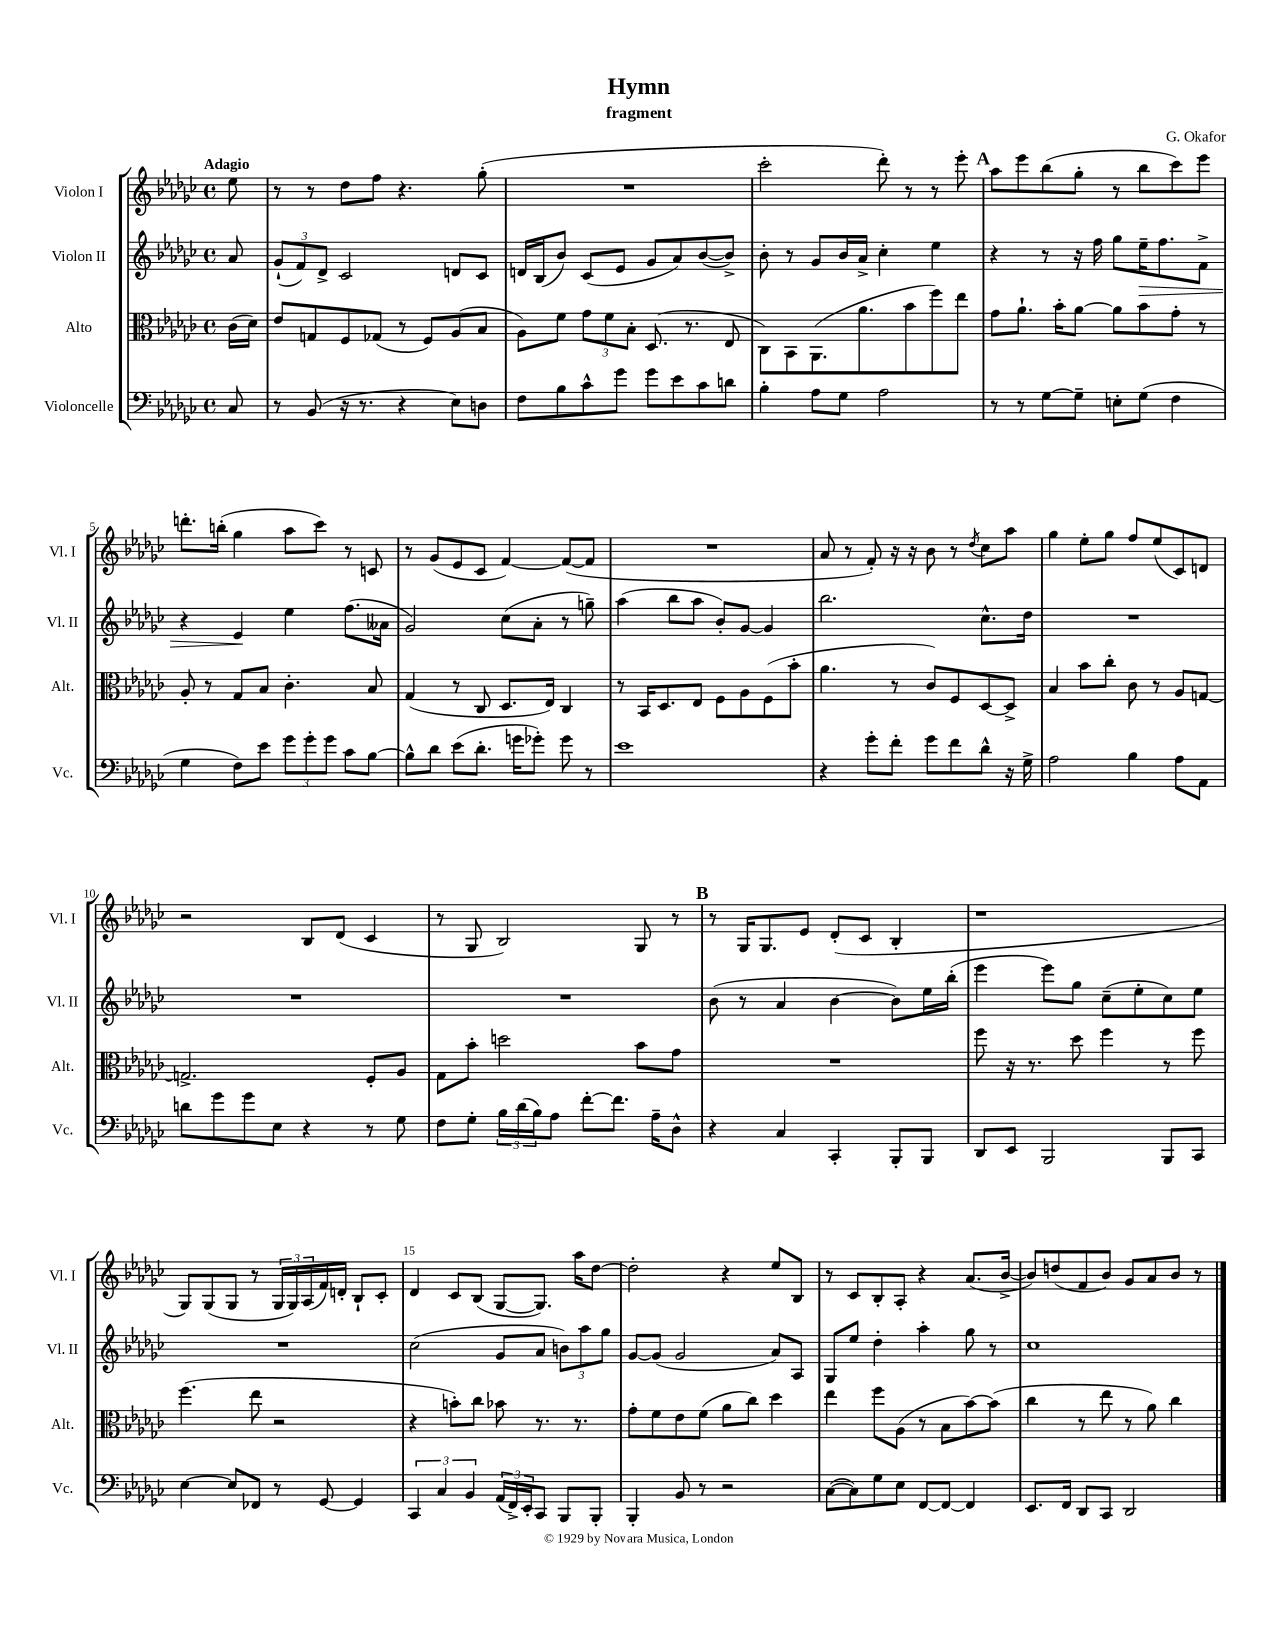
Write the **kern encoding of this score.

**kern	**kern	**kern	**dynam	**kern
*part4	*part3	*part2	*part2	*part1
*staff4	*staff3	*staff2	*staff2	*staff1
*I"Violoncelle	*I"Alto	*I"Violon II	*	*I"Violon I
*I'Vc.	*I'Alt.	*I'Vl. II	*	*I'Vl. I
*clefF4	*clefC3	*clefG2	*	*clefG2
*k[b-e-a-d-g-c-]	*k[b-e-a-d-g-c-]	*k[b-e-a-d-g-c-]	*	*k[b-e-a-d-g-c-]
*M4/4	*M4/4	*M4/4	*	*M4/4
*met(c)	*met(c)	*met(c)	*	*met(c)
=	=	=	=	=
!	!	!	!	!LO:TX:a:B:t=Adagio
8C-/	(16c-\LL	8a-/	.	8ee-\
.	16d-\JJ)	.	.	.
=1	=1	=1	=1	=1
8r	8e-/L	(12g-`/L	.	8r
.	.	12f/)	.	.
(8BB-/	8Gn/	.	.	8r
.	.	12d-^/J	.	.
16r	8F/	2c-/	.	8dd-\L
8.r	.	.	.	.
.	(8G-X/J	.	.	8ff\J
4r	8r	.	.	4.r
.	8F/L)	.	.	.
8E-\L)	(8A-/	8dn/L	.	.
8Dn\J	8B-/J	8c-/J	.	(8gg-'\
=2	=2	=2	=2	=2
8F\L	8A-\L)	16dn/LL	.	1r
.	.	(16B-/J	.	.
8B-\	8f\J	8b-/J)	.	.
8c-^^\	12g-\L	(8c-/L	.	.
.	12f\	.	.	.
8g-\J	.	8e-/J	.	.
.	12B-'\J	.	.	.
8g-\L	(8.D-/	8g-/L	.	.
8e-\	.	8a-/)	.	.
.	8.r	.	.	.
8c-\	.	([8b-/	.	.
8dn\J	8E-/	8b-^/J])	.	.
=3	=3	=3	=3	=3
4B-'\	8C-\L)	8b-'\	.	2ccc-'\
.	8BB-\	8r	.	.
8A-\L	(8.AA-\	8g-/L	.	.
8G-\J	.	16b-/L	.	.
.	8.a-\	16a-^/JJ	.	.
2A-\	.	4cc-'\	.	8ddd-'\)
.	8b-\	.	.	8r
.	8ff\)	4ee-\	.	8r
.	8ee-\J	.	.	8eee-'\
!!LO:REH:place=s1:t=A
=4	=4	=4	=4	=4
8r	8g-\L	4r	.	8aa-\L
8r	8.a-`\J	.	.	8eee-\
[8G-\L	.	8r	.	(8bb-\
.	16b-'\KL	.	.	.
8G-~\J]	[8a-\J	16r	.	8gg-'\J
.	.	16ff\	.	.
8En'\L	8a-\L]	8gg-\L	.	8r
!	!	!	!LO:HP:b	!
(8G-\J	8b-\	16ee-~\K	>	8bb-\L
.	.	8.ff\	.	.
4F\	8g-'\J	.	.	8ccc-\)
.	8r	8f^\J	.	8eee-\J
!!LO:LB:g=z
=5	=5	=5	=5	=5
4G-\	8A-'/	4r	.	8.dddn'\L
.	8r	.	.	.
.	.	.	.	(16bbn'\Jk
8F\L)	8G-/L	4e-/	.	4gg-\
8e-\J	8B-/J	.	.	.
12g-\L	4.c-'\	4ee-\	]	8aa-\L
12g-'\	.	.	.	.
.	.	.	.	8ccc-\J)
12g-\J	.	.	.	.
8c-\L	.	(8.ff\L	.	8r
[8B-\J	8B-/	.	.	8cn/
.	.	16a--X\Jk	.	.
=6	=6	=6	=6	=6
8B-^^\L]	(4G-/	2g-/)	.	8r
8d-\J	.	.	.	(8g-/L
(8e-\L	8r	.	.	8e-/
8.d-'\J	8C-/	.	.	8c-/J
.	8.D-/L	(8cc-\L	.	[4f/)
16gn\KL	.	.	.	.
8g-X'\J)	.	8a-'\J	.	.
.	16E-/Jk)	.	.	.
8g-\	4C-/	8r	.	(8f/L_
8r	.	8ggn~\)	.	8f/J]
=7	=7	=7	=7	=7
1e-	8r	(4aa-\	.	1r
.	16BB-/KL	.	.	.
.	8.D-/	.	.	.
.	.	8bb-\L	.	.
.	8E-/J	8aa-\J	.	.
.	8F\L	8b-'/L)	.	.
.	8A-\	[8g-/J	.	.
.	(8F\	4g-/]	.	.
.	8b-'\J	.	.	.
=8	=8	=8	=8	=8
4r	4.a-\	2.bb-\	.	8a-/
.	.	.	.	8r
8g-'\L	.	.	.	8f'/)
8f'\J	8r	.	.	16r
.	.	.	.	16r
8g-\L	8c-/L)	.	.	8b-\
8f\	8F/	.	.	8r
.	.	.	.	8qdd-/
8d-^^\J	[8D-/	8.cc-^^\L	.	8cc-\L
16r	8D-^/J]	.	.	8aa-\J
16G-^\	.	16dd-\Jk	.	.
=9	=9	=9	=9	=9
2A-\	4B-/	1r	.	4gg-\
.	8b-\L	.	.	8ee-'\L
.	8cc-'\J	.	.	8gg-\J
4B-\	8c-\	.	.	8ff/L
.	8r	.	.	(8ee-/
8A-\L	8A-/L	.	.	8c-/)
8AA-\J	[8Gn/J	.	.	8dn/J
!!LO:LB:g=z
=10	=10	=10	=10	=10
8dn\L	2.Gn^/]	1r	.	2r
8g-\	.	.	.	.
8g-\	.	.	.	.
8E-\J	.	.	.	.
4r	.	.	.	8B-/L
.	.	.	.	(8d-/J
8r	8F'/L	.	.	4c-/
8G-\	8A-/J	.	.	.
=11	=11	=11	=11	=11
8F\L	8G-\L	1r	.	8r
8G-'\J	8b-'\J	.	.	8G-/
24B-\LL	2ddn\	.	.	2B-/)
(24d-\	.	.	.	.
24B-\J)	.	.	.	.
8A-\J	.	.	.	.
[8f'\L	.	.	.	.
8.f\J]	.	.	.	.
.	8b-\L	.	.	8G-/
16A-~\KL	.	.	.	.
8D-^^\J	8g-\J	.	.	8r
!!LO:REH:place=s1:t=B
=12	=12	=12	=12	=12
4r	1r	(8b-\	.	8r
.	.	8r	.	16G-/KL
.	.	.	.	8.G-/
4C-/	.	4a-/	.	.
.	.	.	.	8e-/J
4CC-'/	.	[4b-\	.	(8d-'/L
.	.	.	.	8c-/J
8BBB-'/L	.	8b-\L])	.	4B-'/
8BBB-/J	.	16ee-\L	.	.
.	.	(16bb-'\JJ	.	.
=13	=13	=13	=13	=13
8DD-/L	8ff\	4eee-\	.	1r
8EE-/J	16r	.	.	.
.	8.r	.	.	.
2BBB-/	.	8eee-\L)	.	.
.	8dd-\	8gg-\J	.	.
.	4ff\	(8cc-~\L	.	.
.	.	8ee-'\	.	.
8BBB-/L	8r	8cc-\)	.	.
8CC-/J	8ff\	8ee-\J	.	.
!!LO:LB:g=z
=14	=14	=14	=14	=14
[4E-\	(4.ff\	1r	.	8G-/L)
.	.	.	.	(8G-/
8E-/L]	.	.	.	8G-/J
8FF-X/J	8ee-\	.	.	8r
8r	2r	.	.	24G-/LL
.	.	.	.	24G-/)
.	.	.	.	(24A-/
[8GG-/	.	.	.	16f/)
.	.	.	.	16dn'/JJ
4GG-/]	.	.	.	8B-`/L
.	.	.	.	8c-'/J
=15	=15	=15	=15	=15
6CC-/	4r	(2cc-\	.	4d-/
6C-/	.	.	.	.
.	8bn'\L)	.	.	8c-/L
6BB-/	.	.	.	.
.	8cc-\J	.	.	(8B-/J
(24AA-/LL	8b-X\	8g-/L	.	[8G-/L
24FF^/)	.	.	.	.
24EE-'/J	.	.	.	.
8CC-/J	8.r	8a-/J	.	8.G-/J])
8BBB-/L	.	12bn\L)	.	.
.	8.r	.	.	16aa-\KL
.	.	12aa-\	.	.
8BBB-'/J	.	.	.	[8dd-\J
.	.	12gg-\J	.	.
=16	=16	=16	=16	=16
4BBB-'/	8g-'\L	[8g-/L	.	2dd-'\]
.	8f\	(8g-/J]	.	.
8BB-/	8e-\	2g-/	.	.
8r	(8f\J	.	.	.
2r	8a-\L	.	.	4r
.	8cc-\J)	.	.	.
.	4dd-\	8a-/L)	.	8ee-/L
.	.	8A-/J	.	8B-/J
=17	=17	=17	=17	=17
([8C-\L	4ee-\	8G-/L	.	8r
8C-\])	.	8ee-/J	.	8c-/L
8G-\	8ff\L	4dd-'\	.	8B-'/
8E-\J	(8A-\J	.	.	8A-'/J
[8FF/L	8r	4aa-'\	.	4r
8FF/J_	8B-\L	.	.	.
4FF/]	[8b-\)	8gg-\	.	(8.a-/L
.	(8b-\J]	8r	.	.
.	.	.	.	[16b-^/Jk
=18	=18	=18	=18	=18
8.EE-/L	4cc-\	1cc-	.	8b-/L])
.	.	.	.	(8ddn/
16FF/Jk	.	.	.	.
8DD-/L	8r	.	.	8f/
8CC-/J	8ee-\	.	.	8b-/J)
2DD-/	8r	.	.	8g-/L
.	8a-\)	.	.	8a-/
.	4cc-\	.	.	8b-/J
.	.	.	.	8r
==	==	==	==	==
*-	*-	*-	*-	*-
